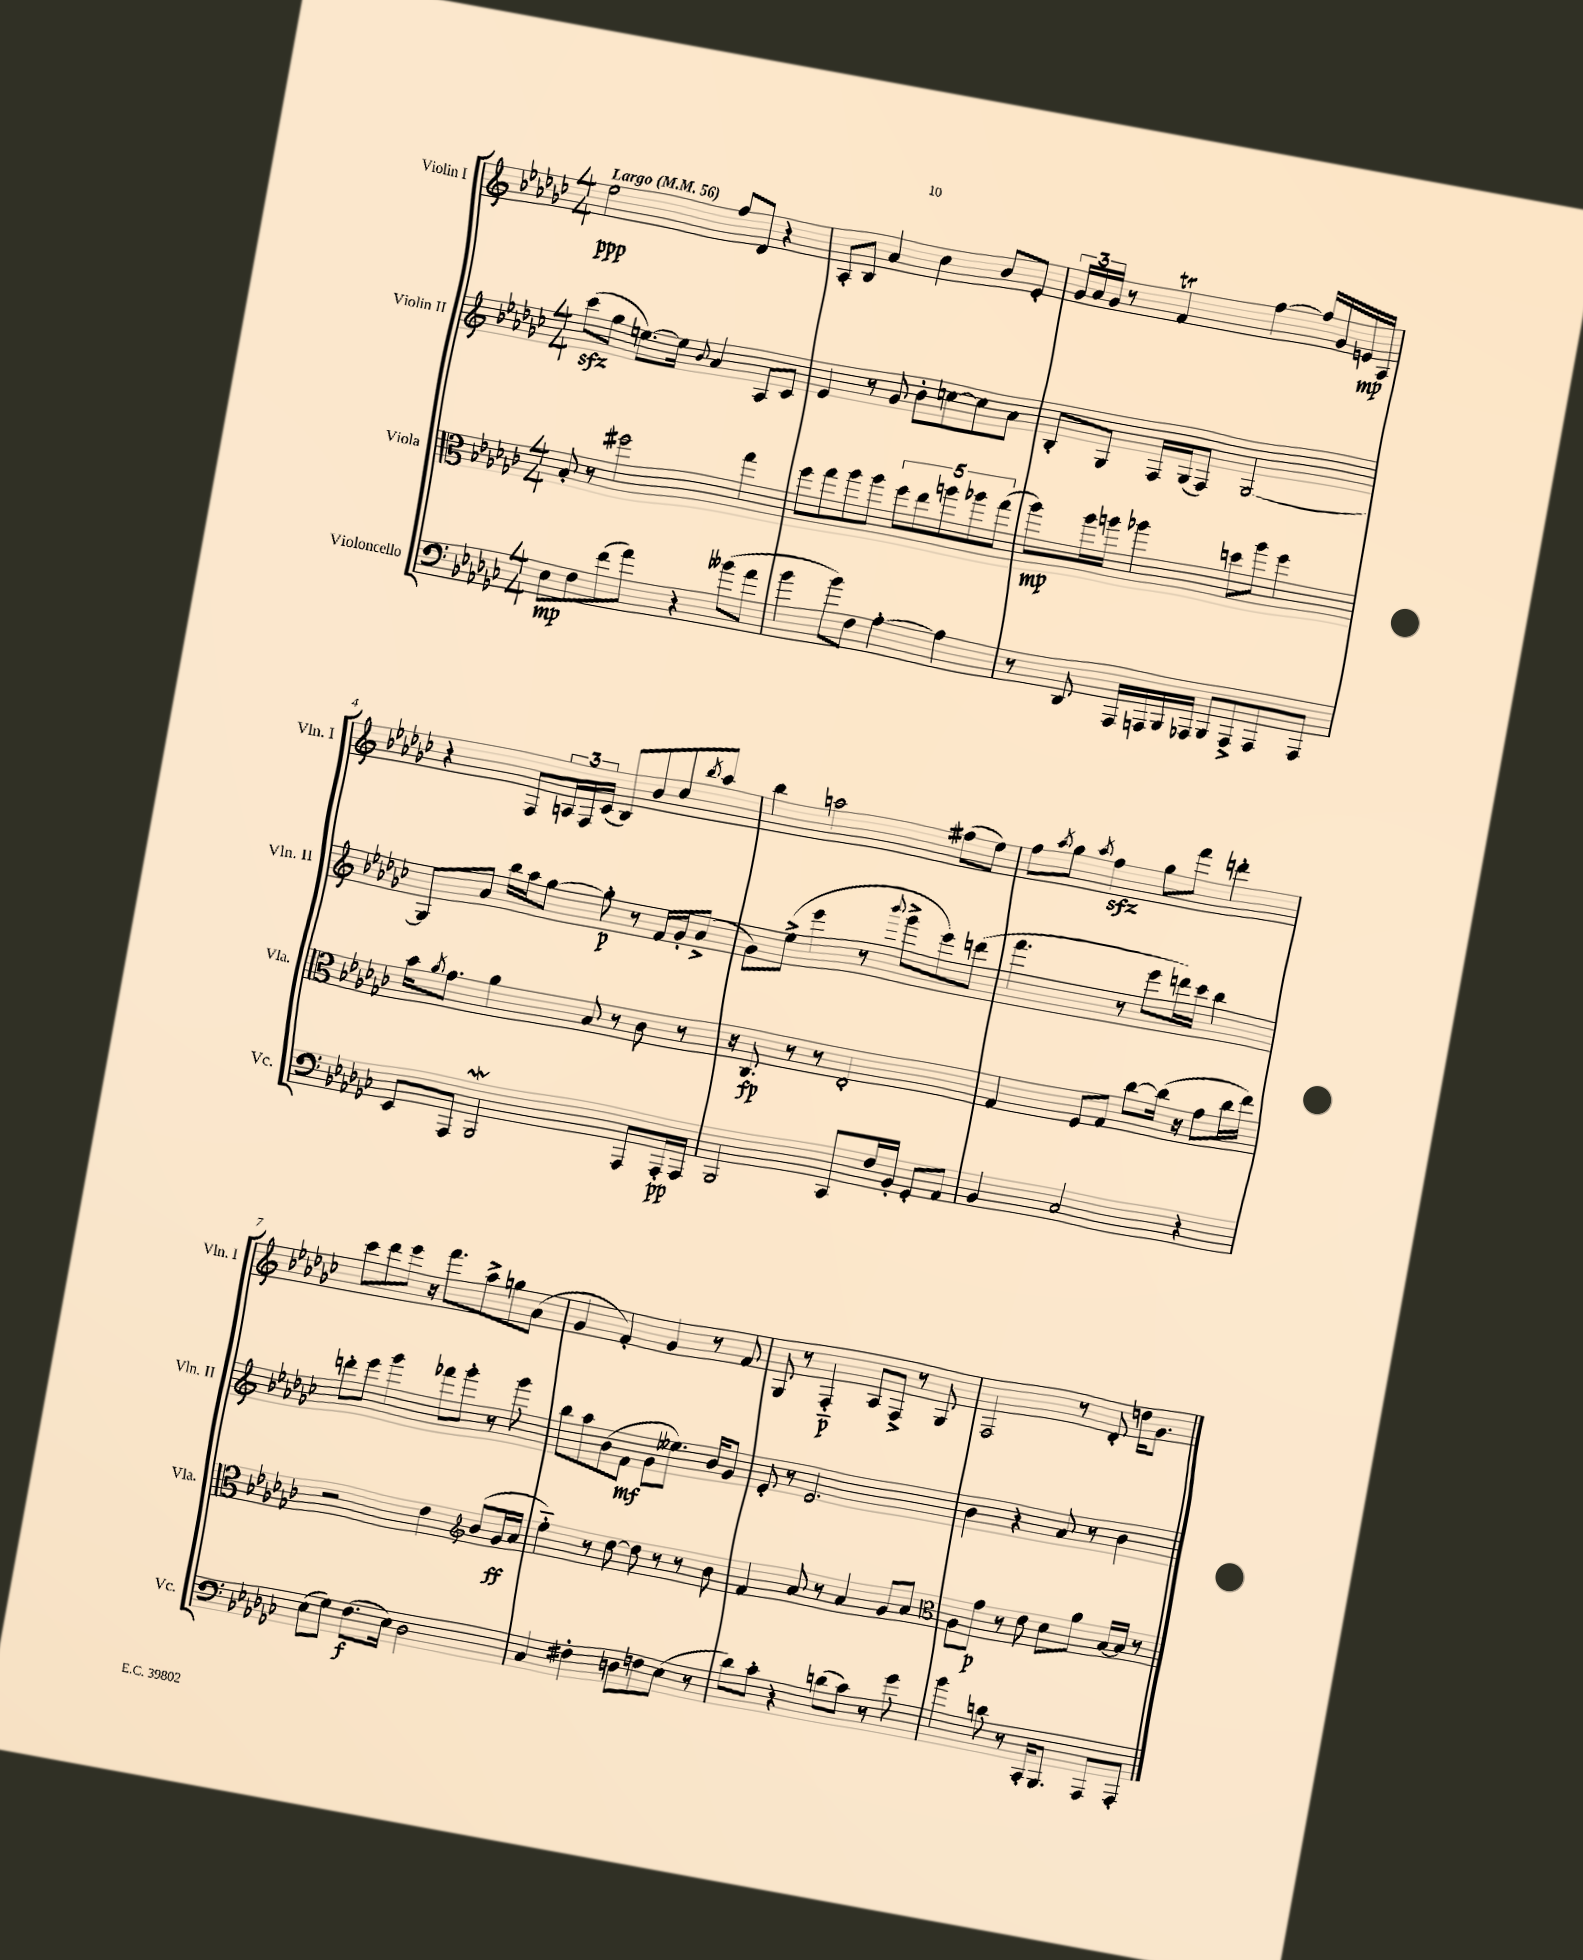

**kern	**dynam	**kern	**dynam	**kern	**dynam	**kern	**dynam
*part4	*part4	*part3	*part3	*part2	*part2	*part1	*part1
*staff4	*staff4	*staff3	*staff3	*staff2	*staff2	*staff1	*staff1
*I"Violoncello	*	*I"Viola	*	*I"Violin II	*	*I"Violin I	*
*I'Vc.	*	*I'Vla.	*	*I'Vln. II	*	*I'Vln. I	*
*clefF4	*	*clefC3	*	*clefG2	*	*clefG2	*
*k[b-e-a-d-g-c-]	*	*k[b-e-a-d-g-c-]	*	*k[b-e-a-d-g-c-]	*	*k[b-e-a-d-g-c-]	*
*M4/4	*	*M4/4	*	*M4/4	*	*M4/4	*
*MM56	*	*MM56	*	*MM56	*	*MM56	*
=1	=1	=1	=1	=1	=1	=1	=1
!	!	!	!	!	!	!LO:TX:a:B:t=Largo	!
8E-\L	mp	8B-'/	.	(8ccc-zz\L	.	2ee-\	ppp
8F\	.	8r	.	8gg-\J	.	.	.
(8f\	.	2ff#X\	.	[8.een\L)	.	.	.
8a-\J)	.	.	.	.	.	.	.
.	.	.	.	16ee\Jk]	.	.	.
.	.	.	.	8qqb-/	.	.	.
4r	.	.	.	4a-/	.	8ff/L	.
.	.	.	.	.	.	8d-/J	.
(8b--X\L	.	4gg-\	.	8A-/L	.	4r	.
8a-\J	.	.	.	8c-/J	.	.	.
=2	=2	=2	=2	=2	=2	=2	=2
4b-\	.	8ff\L	.	4e-/	.	8A-'/L	.
.	.	8gg-\	.	.	.	8B-/J	.
8b-\L)	.	8aa-\	.	8r	.	4a-/	.
8F\J	.	8aa-\J	.	8g-/	.	.	.
[4A-'\	.	10ff\L	.	8b-'\L	.	4cc-\	.
.	.	10ee-\	.	.	.	.	.
.	.	.	.	[8ccn\	.	.	.
.	.	10aan\	.	.	.	.	.
4A-\]	.	.	.	8cc\]	.	8b-/L	.
.	.	10aa-X\	.	.	.	.	.
.	.	.	.	8a-\J	.	8e-'/J	.
.	.	(10gg-\J	.	.	.	.	.
=3	=3	=3	=3	=3	=3	=3	=3
8r	.	8aa-\L)	mp	8B-'/L	.	24g-/LL	.
.	.	.	.	.	.	24a-/	.
.	.	.	.	.	.	24g-/JJ	.
8DD-/	.	16aa-\L	.	8G-/J	.	8r	.
.	.	16aan\JJ	.	.	.	.	.
16AAA-/LL	.	4aa-X\	.	16F/LL	.	4ft/	.
16AAAn/	.	.	.	(16G-/J	.	.	.
16BBB-/	.	.	.	8F/J)	.	.	.
16AAA-X/JJ	.	.	.	.	.	.	.
8BBB-/L	.	8ddn\L	.	[2G-/	.	[4ff\	.
8AAA-^/	.	8aa-\J	.	.	.	.	.
8AAA-/	.	4ff\	.	.	.	16ff/LL]	.
.	.	.	.	.	.	16g-/	.
8AAA-/J	.	.	.	.	.	16en/	mp
.	.	.	.	.	.	16A-/JJ	.
!!LO:LB:g=z
=4	=4	=4	=4	=4	=4	=4	=4
8EE-/L	.	16b-\KL	.	8G-/L]	.	4r	.
.	.	8qa-/	.	.	.	.	.
.	.	8.g-\J	.	.	.	.	.
8AAA-/J	.	.	.	8a-/J	.	.	.
2BBB-W/	.	4a-\	.	16bb-\LL	.	8F/L	.
.	.	.	.	16aa-\J	.	.	.
.	.	.	.	[8gg-\J	.	24An/L	.
.	.	.	.	.	.	24F/	.
.	.	.	.	.	.	(24c-/JJ	.
.	.	8B-/	.	8gg-'\]	p	8B-/L)	.
.	.	8r	.	8r	.	8b-/	.
8AAA-/L	.	8c-\	.	16f/LL	.	8cc-/	.
.	.	.	.	16g-'/J	.	.	.
.	.	.	.	.	.	8qbb-/	.
16AAA-'/L	pp	8r	.	(8a-^/J	.	8aa-/J	.
16AAA-/JJ	.	.	.	.	.	.	.
=5	=5	=5	=5	=5	=5	=5	=5
2BBB-/	.	16r	.	8g-\L)	.	4bb-\	.
.	.	8.C-/	fp	.	.	.	.
.	.	.	.	(8ee-^\J	.	.	.
.	.	8r	.	4eee-\	.	2aan\	.
.	.	8r	.	.	.	.	.
8CC-/L	.	2E-'/	.	8r	.	.	.
.	.	.	.	8qqbbb-/	.	.	.
16F/L	.	.	.	8ggg-^\L	.	.	.
16BB-'/JJ	.	.	.	.	.	.	.
8GG-'/L	.	.	.	8eee-\)	.	(8ff#X\L	.
8AA-/J	.	.	.	(8dddn\J	.	8ee-\J)	.
=6	=6	=6	=6	=6	=6	=6	=6
4BB-/	.	4G-/	.	4.fff\	.	8ff\L	.
.	.	.	.	.	.	8qaa-/	.
.	.	.	.	.	.	8gg-\J	.
.	.	.	.	.	.	8qaa-/	.
2C-/	.	8F/L	.	.	.	4ffzz\	.
.	.	8G-/J	.	8r	.	.	.
.	.	[8cc-\L	.	8eee-\L	.	8gg-\L	.
.	.	(16cc-\Jk]	.	16dddn\L)	.	8fff\J	.
.	.	16r	.	16ccc-\JJ	.	.	.
4r	.	8g-\L	.	4bb-\	.	4dddn'\	.
.	.	16cc-\L	.	.	.	.	.
.	.	16ee-\JJ)	.	.	.	.	.
!!LO:LB:g=z
=7	=7	=7	=7	=7	=7	=7	=7
(8E-\L	.	2r	.	8dddn'\L	.	8ccc-\L	.
8G-\J)	.	.	.	8eee-\J	.	8ddd-\	.
(8.F\L	f	.	.	4ggg-\	.	8eee-\J	.
.	.	.	.	.	.	16r	.
16E-\Jk)	.	.	.	.	.	8.fff\L	.
2D-\	.	4e-\	.	8fff-X\L	.	.	.
.	.	.	.	8ggg-'\J	.	8aa-^\	.
*	*	*clefG2	*	*	*	*	*
.	.	(8b-/L	.	8r	.	8ggn\	.
.	.	16g-/L	ff	8ggg-\	.	(8a-\J	.
.	.	16a-/JJ	.	.	.	.	.
=8	=8	=8	=8	=8	=8	=8	=8
4C-/	.	4ee-\)	.	8bb-\L	.	4g-/	.
.	.	.	.	8aa-\	.	.	.
4F#X'\	.	8r	.	(8b-\	.	4f'/)	.
.	.	[8dd-\	.	8f\J	mf	.	.
8Dn\L	.	8dd-\]	.	8g-\L	.	4g-/	.
8Fn\	.	8r	.	8.ee--X\J)	.	.	.
(8E-\J	.	8r	.	.	.	8r	.
.	.	.	.	16b-/KL	.	.	.
8r	.	8b-\	.	8g-/J	.	8f/	.
=9	=9	=9	=9	=9	=9	=9	=9
8d-\L)	.	4f/	.	8e-'/	.	8G-/	.
8c-'\J	.	.	.	8r	.	8r	.
4r	.	8a-/	.	2.e-/	.	4F/	p
.	.	8r	.	.	.	.	.
(8dn\L	.	4a-/	.	.	.	8A-/L	.
8c-\J)	.	.	.	.	.	8F^/J	.
8r	.	8g-/L	.	.	.	8r	.
8g-\	.	8a-/J	.	.	.	8G-/	.
=10	=10	=10	=10	=10	=10	=10	=10
*	*	*clefC3	*	*	*	*	*
4b-\	.	8A-\L	.	4b-\	.	2F/	.
.	.	8g-\J	p	.	.	.	.
8dn\	.	8r	.	4r	.	.	.
8r	.	8e-\	.	.	.	.	.
16CC-'/KL	.	8d-\L	.	8a-/	.	8r	.
8.BBB-/J	.	.	.	.	.	.	.
.	.	8a-\J	.	8r	.	8d-'/	.
8AAA-/L	.	[16B-/LL	.	4b-\	.	16ddn\KL	.
.	.	16B-/JJ]	.	.	.	8.g-\J	.
8AAA-'/J	.	8r	.	.	.	.	.
==	==	==	==	==	==	==	==
*-	*-	*-	*-	*-	*-	*-	*-
